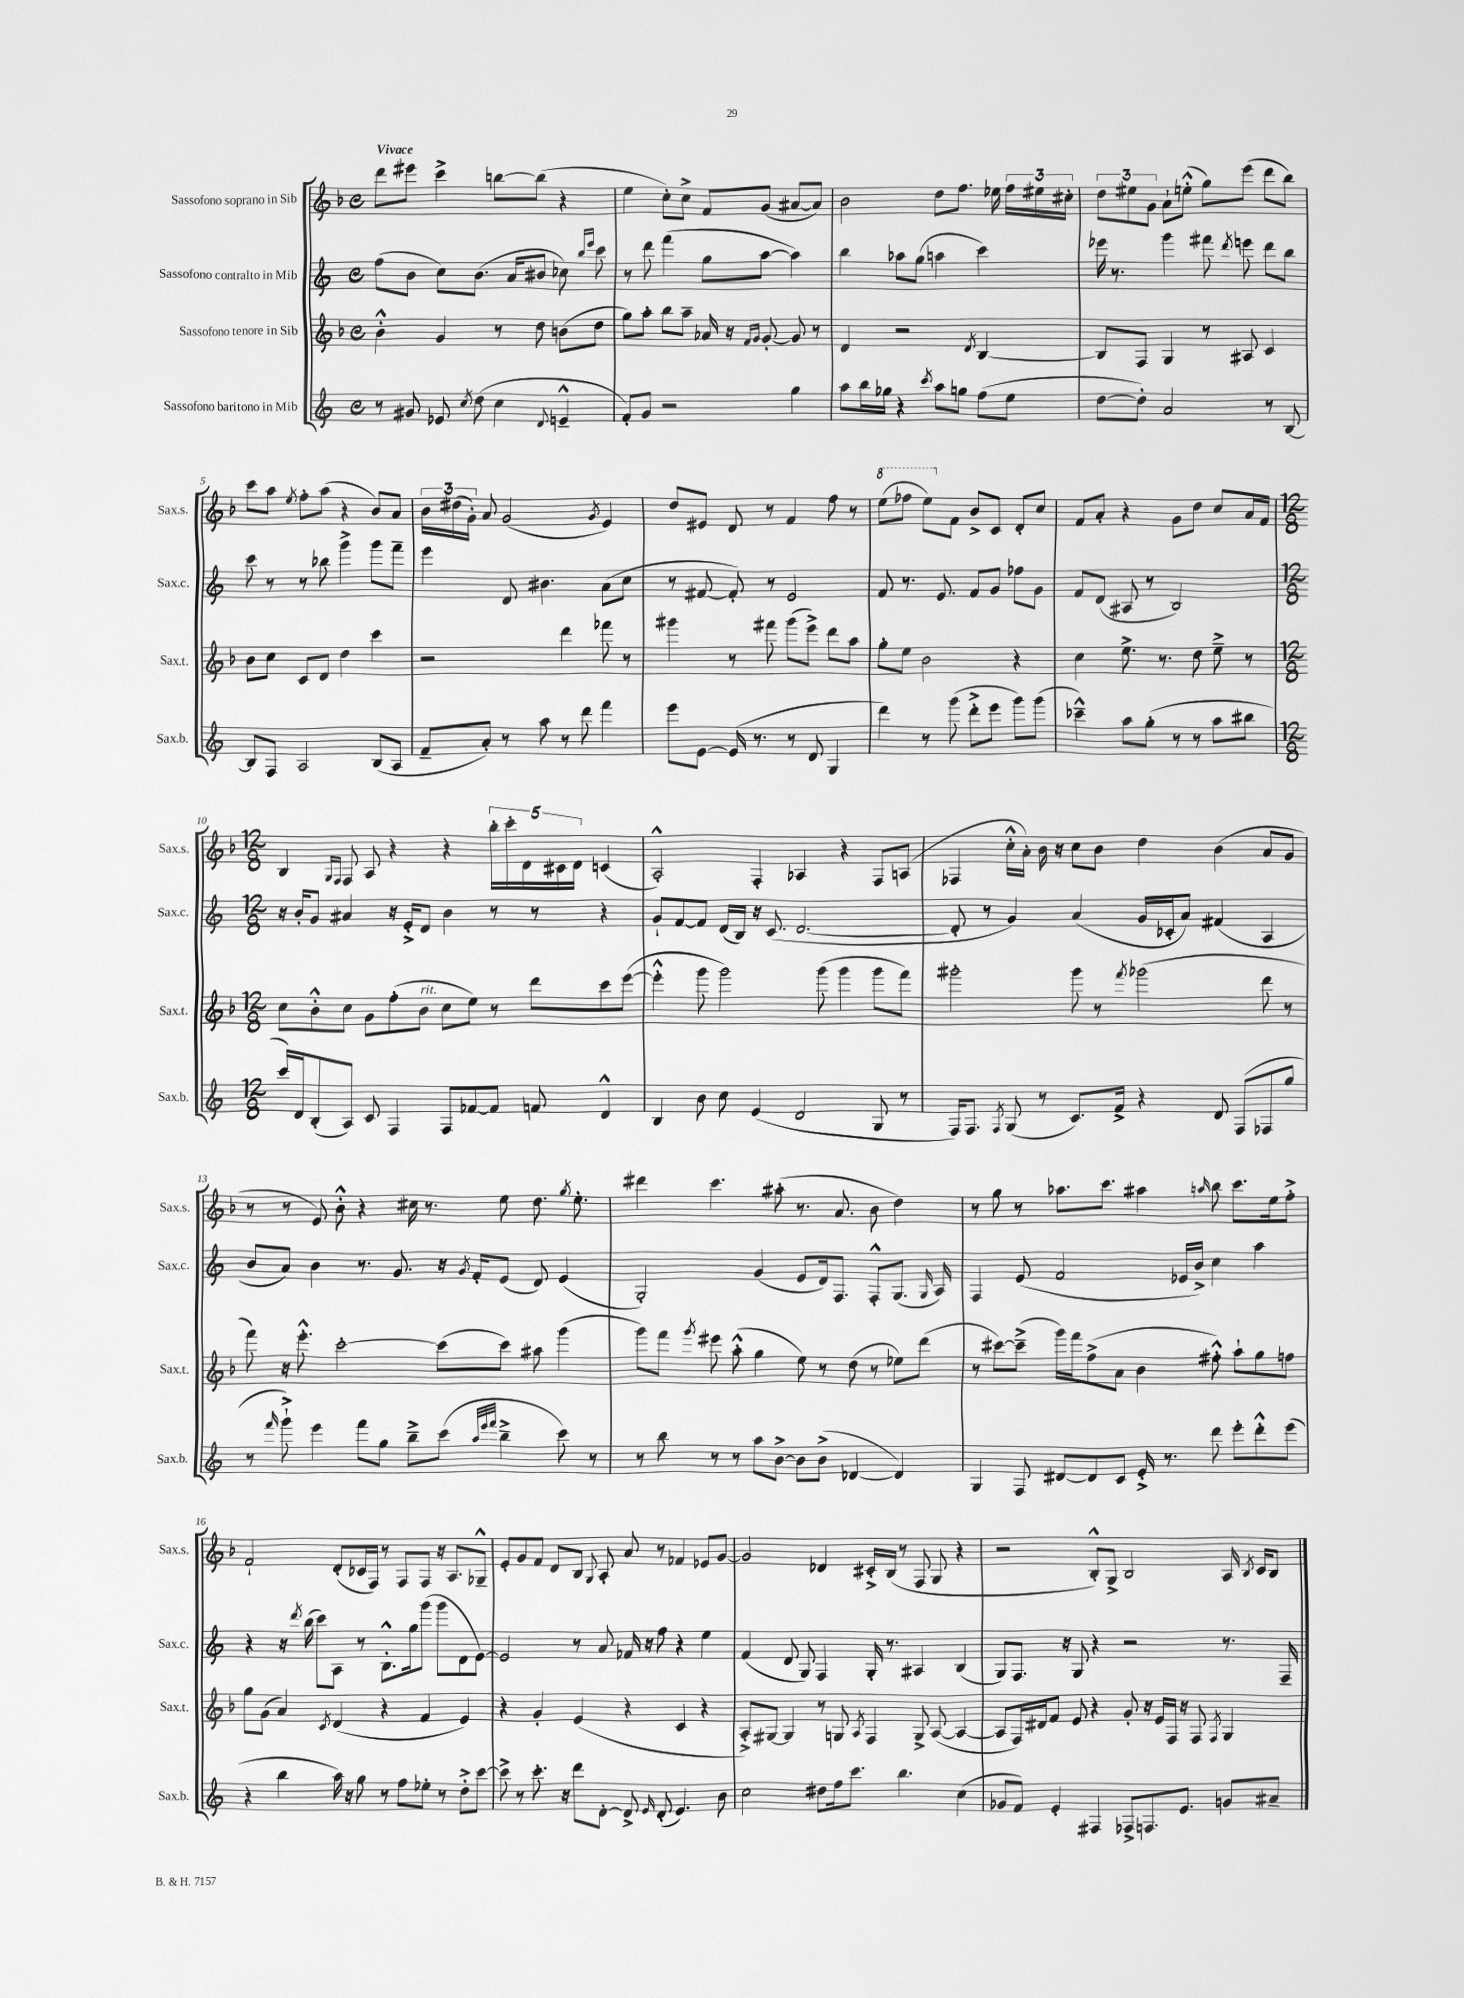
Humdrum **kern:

**kern	**kern	**kern	**kern
*staff4	*staff3	*staff2	*staff1
*clefG2	*clefG2	*clefG2	*clefG2
*k[]	*k[b-]	*k[]	*k[b-]
*M4/4	*M4/4	*M4/4	*M4/4
*met(c)	*met(c)	*met(c)	*met(c)
8r	4b-'^^	(8ff	8ddd
8g#	.	8b	8eee#
8e-	4g	8cc)	4ccc^
8qcc	.	.	.
(8dd	.	(8.b	.
4cc	8r	.	[8bb
.	.	16a	.
.	8dd	8b#	(8bb]
8qqd	.	.	.
4e~^^	(8b	8cc-)	4r
.	.	16qqbb	.
.	.	16qqeee	.
.	8dd	8ccc	.
=	=	=	=
8f')	8gg)	8r	4ee
8g	8aa'	8ddd	.
2r	8bb-	(4fff	8cc')
.	8aa~	.	8cc^
.	16a-	8gg	8f
.	16r	.	.
.	16qqf	.	.
.	16qqg	.	.
.	[8g'	[8aa	(8g
4gg	8g]	4aa])	[8a#
.	8r	.	8a#])
=	=	=	=
8aa	4d	4bb	2b-
16bb	.	.	.
16gg-	.	.	.
4r	2r	8aa-	.
.	.	(8gg	.
8qccc	.	.	.
8aa	.	4aa	8dd
8gg	.	.	8.ff
.	8qd	.	.
(8ff	[4B-	4ccc)	.
.	.	.	16ee-
8ee	.	.	24ff
.	.	.	24ee#
.	.	.	24cc#'
=	=	=	=
[8dd	8B-]	16eee-	12dd
.	.	8.r	.
.	.	.	12ee#
8dd'])	8F	.	.
.	.	.	12g
2a	4G	4ggg	8a`
.	.	.	(8ee'^^
.	8r	8fff#	8gg)
.	.	8qddd	.
.	8A#	8eee	(8eee
8r	4c	8ddd	8ddd
[8B	.	8bb	8bb-)
=	=	=	=
8B]	8b-	8ccc	8ccc
8F	8cc	8r	8aa
.	.	.	8qee
2A	8c	8r	8ff'
.	8d	8bb-	(8aa
.	4dd	4ggg^	4r
(8B	4ccc	8ggg	8b-)
8A	.	8fff~	8a
=	=	=	=
8f~	2r	4eee	24b-
.	.	.	(24dd#
.	.	.	24g')
8a')	.	.	8a
8r	.	8d	(2g
8aa	.	4.b#	.
8r	4ddd	.	.
8ddd	.	.	.
.	.	.	8qg
4fff	8fff-	(8a	4e)
.	8r	8cc	.
=	=	=	=
8eee	4ggg#	8r	8dd
[8e	.	[8f#	8e#
(16e]	8r	8f#'])	8d
8.r	.	.	.
.	8fff#	8r	8r
8r	(8ggg#	2e	4f
8d	8eee^)	.	.
4G	8ddd	.	8ff
.	8aa	.	8r
=	=	=	=
4ddd)	8gg'	8f	(8eee
.	8ee	8.r	8fff-
8r	2b-	.	8eee)
.	.	8.e	.
(8ggg	.	.	8f
8ddd'^	.	8f	8b-^
8eee	.	8g	8c
8ggg)	4r	8ff-	8d'
(8ggg	.	8g	8cc
=	=	=	=
4ccc-~^^)	4cc	8f	8f
.	.	(8d	8a'
8aa	8.ee^	8A#	4r
(8gg'	.	8r	.
.	8.r	.	.
8r	.	2B)	8g
8r	8dd	.	8dd
8aa	8ee~^	.	8cc
8bb#	8r	.	16a
.	.	.	16f
=	=	=	=
*M12/8	*M12/8	*M12/8	*M12/8
16ccc)	8cc	16r	4B-
16d	.	16b'	.
(8B'	8b-'^^	8g	.
.	.	.	16qqG
.	.	.	16qqF
8A)	8cc	4a#	8F
8c	8g	.	8A
4F	(8ff'	16r	4r
.	.	16e'^	.
.	8b-	8d	.
8F	8cc	4b	4r
[8f-	8ee)	.	.
8f-]	8r	8r	20bb-'
.	.	.	20ccc'
.	.	.	20d
8f	8ddd	8r	.
.	.	.	20c#
.	.	.	20d
4d^^	8ccc	4r	(4c
.	([8eee	.	.
=	=	=	=
4B	4eee'^^]	8g`	2A'^^)
.	.	[8f	.
8b	8ggg	8f]	.
8cc	2ggg)	(16d	.
.	.	16B)	.
(4e	.	16r	4F'
.	.	(8.c	.
2d	.	[2.d	4A-
.	(8ggg	.	.
.	4ggg	.	4r
8G	8ggg	.	8F
8r	8fff)	.	(8A
=	=	=	=
16F)	2ggg#'	8d']	4F-
8.F	.	.	.
.	.	8r	.
8qF	.	.	.
(8G	.	4g)	16cc'^^
.	.	.	16a')
8r	.	.	16b-
.	.	.	16r
8.c)	8ggg#	(4a	8cc
.	8r	.	8b-
16f^	.	.	.
.	8qfff	.	.
4r	(2ggg-	16g	4dd
.	.	16c-'	.
.	.	8a)	.
8d	.	(4f#	(4b-
(8F	.	.	.
8F-	8ddd	4A	8a
8gg	8r	.	8g
=	=	=	=
8r	8fff)	8b	8r
16qqfff	.	.	.
8ggg`^)	16r	8a)	8r
.	8.eee'^^	.	.
4eee	.	4b	8e)
.	[2ccc'	.	8b-'^^
8fff	.	8.r	4r
8gg	.	.	.
.	.	8.g	.
8bb~^	.	.	16cc#
.	.	.	8.r
(8ccc	(8ccc]	16r	.
.	.	8qg	.
.	.	16f'	.
32qqaa	.	.	.
32qqeee	.	.	.
32qqfff	.	.	.
4bb~^	8ccc)	(8e	8ee
.	8aa#	8d)	8.dd
8ccc)	(4ggg	(4e	.
.	.	.	8qgg
.	.	.	8.ee'
8r	.	.	.
=	=	=	=
8r	8ggg)	2G')	4ddd#
8bb	8fff	.	.
.	8qggg	.	.
8r	8eee#	.	4.ccc
8r	(8aa'^^	.	.
8aa	4gg	(4g	.
[8b^	.	.	(8aa#'
8b]	8ee)	8e	8.r
(8b^	8r	16d)	.
.	.	8.F	8.a
[4d-	(8dd	.	.
.	8r	8F'^^	8b-
4d-])	8ee-)	(8.G	4dd)
.	(8ddd	.	.
.	.	16qqG	.
.	.	16A)	.
=	=	=	=
4G	8r	4F	8r
.	[8ccc#)	.	8gg
8F	(8ccc#~^]	(8e	8r
[8d#	16ggg)	2f	8.aa-
.	16fff	.	.
8d#]	(8ff^	.	.
.	.	.	8.ccc
8c	8a	.	.
16e'^	4b-	.	4aa#
8.r	.	.	.
.	.	16e-	.
.	.	16b^)	.
.	.	.	16qqaa
8ddd	8ff#'^^)	4cc	8bb-
8eee'	8aa`	.	8.ccc
8ddd'^^	8gg	4aa	.
.	.	.	16ee
(8eee	8ff	.	8ff'^
=	=	=	=
4r	8gg	4r	2f`
.	(8g	.	.
4bb	4a)	16r	.
.	.	8qddd	.
.	.	(16bb	.
.	.	8ccc)	.
.	8qc	.	.
16aa)	(4d	8A	(8d'
16r	.	.	.
8gg	.	8r	16c-
.	.	.	16F)
8r	4r	8.B'^^	8r
8ff	.	.	8F
.	.	16gg	.
8ee-'	4f	(8ggg	8F
8r	.	8ggg	16r
.	.	.	8.A
8dd'^	4e)	8d	.
[8ccc	.	[8e)	8G-~^^
=	=	=	=
8ccc^]	4r	2e]	8e'
8r	.	.	8g
8.ccc'	4g'	.	8f
.	.	.	8d
16r	.	.	.
8ddd	(4e	8r	8B-
.	.	.	8qqG
[8d'	.	8a	8A'
8d^]	4r	16f-	8a
.	.	16r	.
16qqe	.	.	.
(8d'	.	8ff	8r
4.e)	4c	4r	4f-
.	4r	4ee	8e-
8b	.	.	[8g
=	=	=	=
2cc	8A'^)	(4f	2g]
.	[8G#	.	.
.	4G#]	8d	.
.	.	8G)	.
8dd#	8r	4F	4d-
16ff	8G	.	.
8.ccc	.	.	.
.	8qA	.	.
.	4F	16G'	16c#'^
.	.	8.r	(16B-
4.bb	.	.	8r
.	8G^	4A#	8F
.	([8A	.	8G
(4cc	4A_	(4B	4r
=	=	=	=
8g-	8A]	8G)	2r
8f)	16F)	8.F	.
.	16d#	.	.
4e'	8f	.	.
.	.	16r	.
.	8e	8G	.
4F#	4r	4r	8B-'^^)
.	.	.	8G^
8F-^	8g'	2r	2B-
8.F	16r	.	.
.	16e	.	.
.	16F	.	.
8.e	16r	.	.
.	8F	.	.
.	8qF	.	.
8g	4G	8.r	16A
.	.	.	8qB-
.	.	.	16c
8a#~	.	.	8B-
.	.	16F~	.
==	==	==	==
*-	*-	*-	*-
